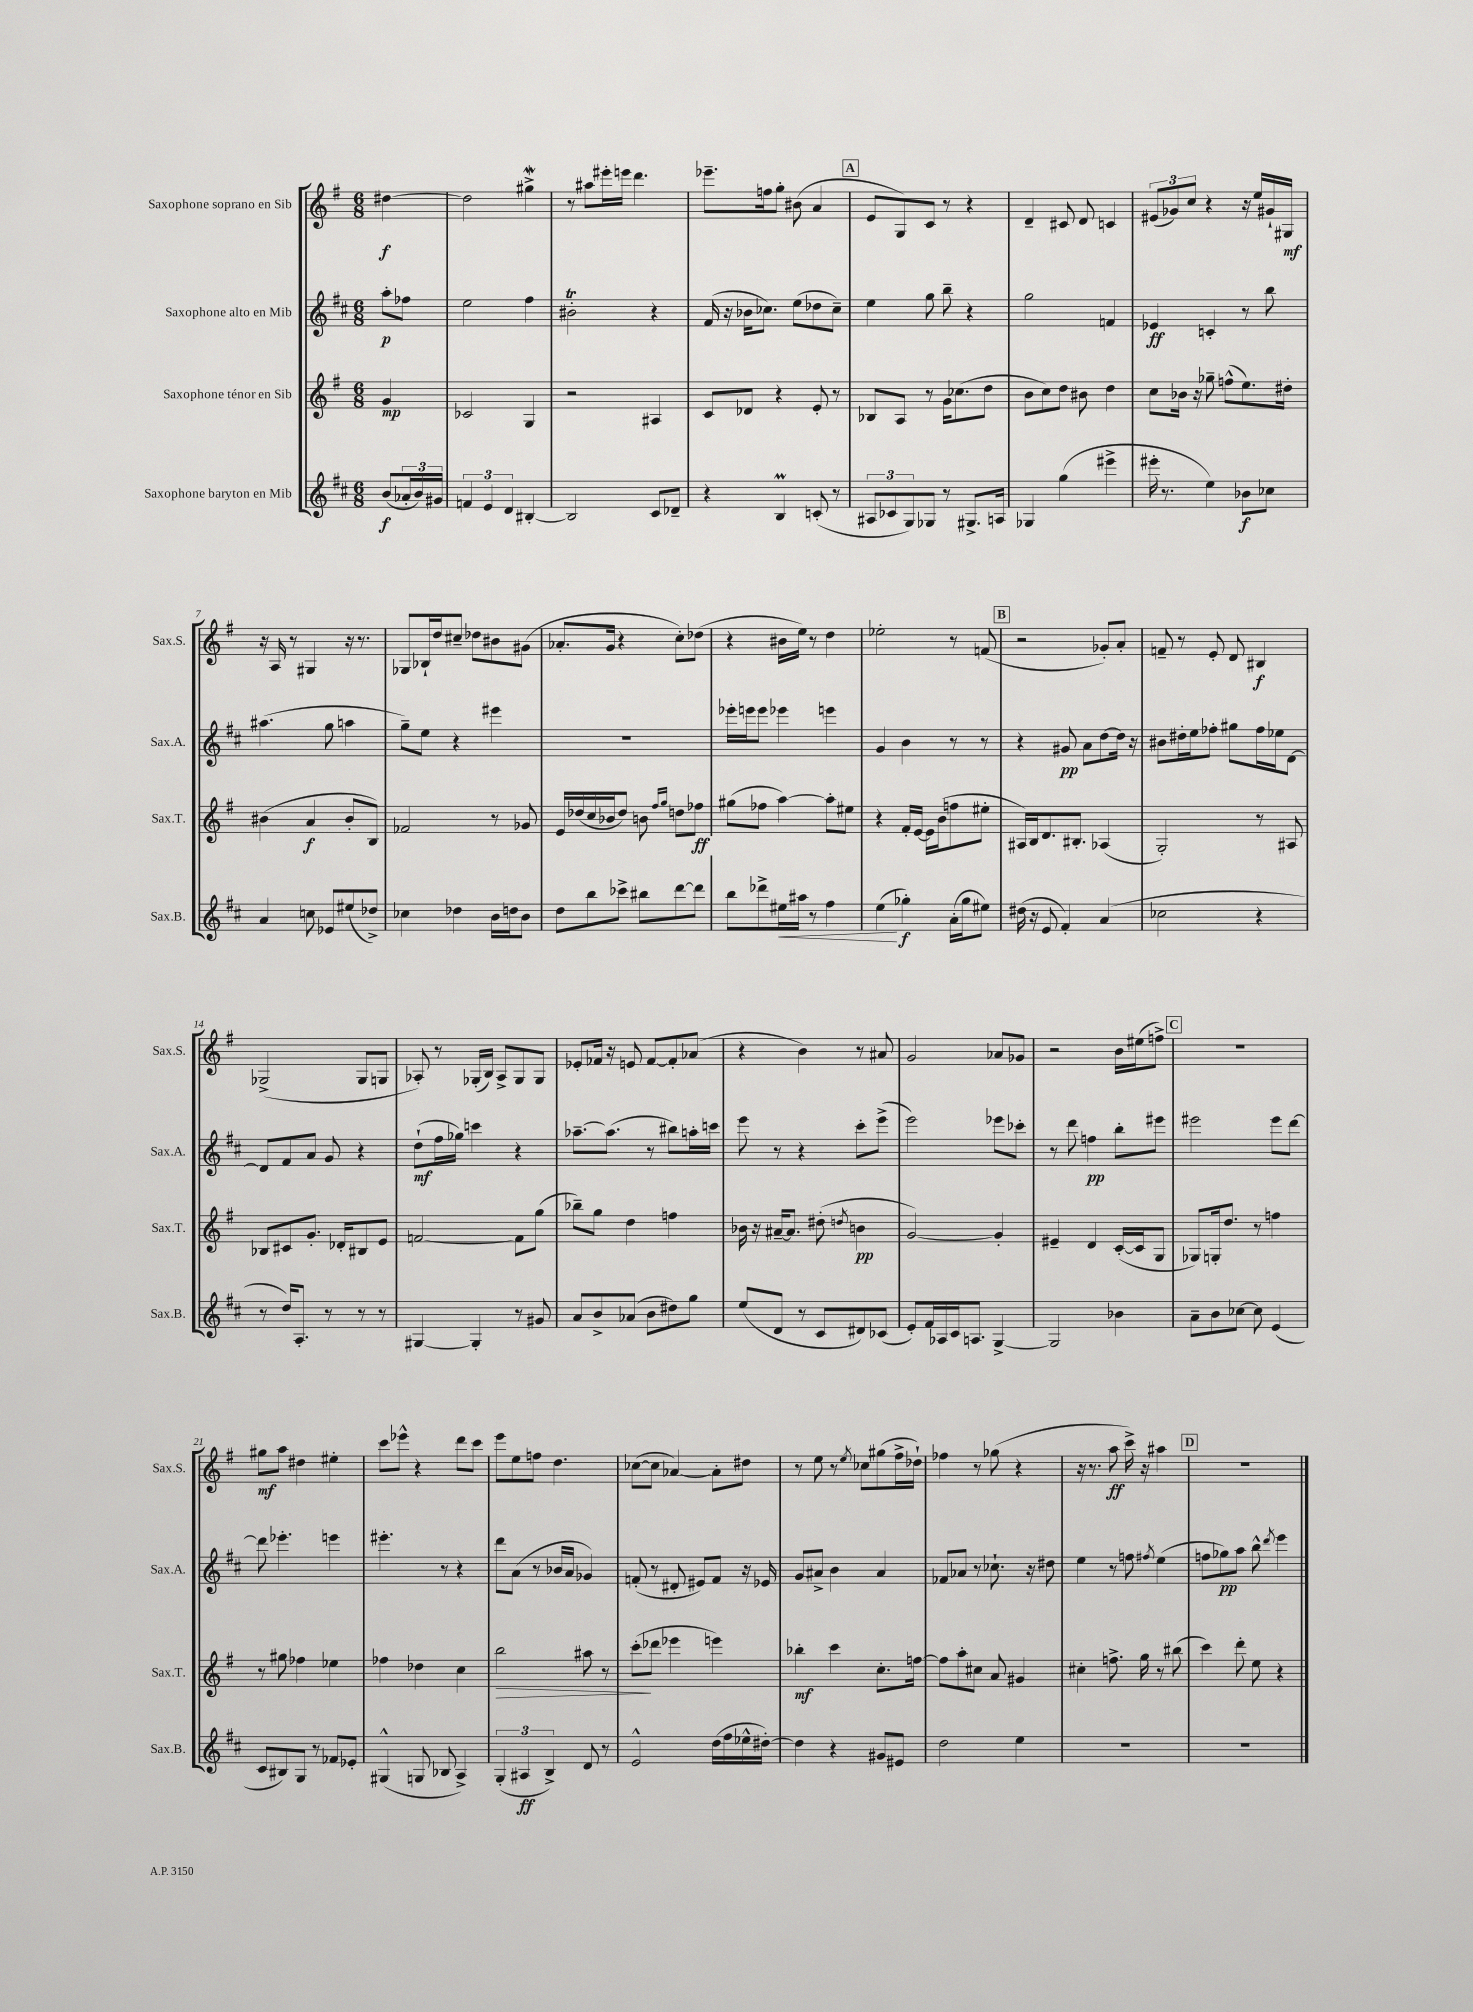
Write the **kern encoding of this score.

**kern	**kern	**kern	**kern
*staff4	*staff3	*staff2	*staff1
*clefG2	*clefG2	*clefG2	*clefG2
*k[f#c#]	*k[f#]	*k[f#c#]	*k[f#]
*M6/8	*M6/8	*M6/8	*M6/8
(8b	4g	8aa'	[4dd#
24a-'	.	8ff-	.
24b)	.	.	.
24g#	.	.	.
=	=	=	=
6f	2c-	2ee	2dd#]
6e	.	.	.
6d	.	.	.
[4B#'	4G	4ff#	4gg#^
=	=	=	=
2B#]	2r	2b#'	8r
.	.	.	8aa#
.	.	.	16eee#'
.	.	.	16eee
.	.	.	4.ddd
8c#	4A#	4r	.
8d-~	.	.	.
=	=	=	=
4r	8c	(16f#	8.eee-~
.	.	16r	.
.	8d-	16b-	.
.	.	8.cc-)	16ff
4B	4r	.	8gg'
.	.	(8ee	(8b#
(8c'	8e'	8dd-	4a
8r	8r	8cc-~)	.
=	=	=	=
12A#	8B-	4ee	8e
12c-	.	.	.
.	8A	.	8G)
12G)	.	.	.
8G-	8r	8gg	8c
8r	16g	8bb~	8r
.	(8.cc-	.	.
8.G#^	.	4r	4r
.	8dd	.	.
16A	.	.	.
=	=	=	=
4G-	8b	2gg	4d~
.	8cc)	.	.
(4gg	8dd	.	8c#
.	8b#	.	8d
4eee#^	4dd	4f	4c
=	=	=	=
16eee#'	8cc	4e-	(12e#
8.r	.	.	.
.	.	.	12g-)
.	16b-	.	.
.	.	.	12cc
.	16r	.	.
4ee)	8gg-~	4c'	4r
.	(8ff^^	.	.
8b-	8.ee)	8r	16r
.	.	.	16ee
8cc-	.	8bb	16g#`
.	16dd#'	.	16G#
=	=	=	=
4a	(4b#	(4.aa#	16r
.	.	.	16A
.	.	.	8r
8cc	4a	.	4G#
8e-	.	8gg	.
(8ee#	8b#'	4aa	16r
.	.	.	8.r
8dd-^)	8B)	.	.
=	=	=	=
4cc-	2f-	8gg~)	8G-
.	.	8ee	16B-`
.	.	.	16dd
4dd-	.	4r	8cc#~
.	.	.	8dd-
16b	8r	4eee#	8b#
16dd	.	.	.
8b	8g-	.	(8g#
=	=	=	=
8dd	16e	2.r	8.a-'
.	(16dd-	.	.
8bb	16cc	.	.
.	16b-	.	16g
8ccc-^	8dd-)	.	4r
8bb#	8b	.	.
.	16qqff#	.	.
.	16qqgg	.	.
[8ddd	8dd	.	8cc')
8ddd]	8ff-	.	(8dd-
=	=	=	=
8bb	(8gg#	16eee-'	4r
.	.	16eee	.
8ddd-^	8ff-	8eee	.
16ee#	[4aa)	4eee-	16b#
16aa#	.	.	16ee)
8r	.	.	8r
4ff#	8aa']	4eee	4dd
.	8ee#	.	.
=	=	=	=
(4ee	4r	4g	2ee-'
4gg-')	16f#'	4b	.
.	[16e	.	.
.	16e]	.	.
.	(16b	.	.
(16a'	8ff	8r	8r
16gg-	.	.	.
8ee#)	8ee#'	8r	(8f
=	=	=	=
(16dd#	16A#)	4r	2r
16r	16B	.	.
8e	8.d	.	.
4f#')	.	8g#	.
.	8.B#'	.	.
.	.	8a	.
(4a	(4A-	[8dd	8g-')
.	.	16dd]	8a'
.	.	16r	.
=	=	=	=
2cc-	2G')	8b#	8f~
.	.	16dd#'	8r
.	.	16ee	.
.	.	8ff-'	8e'
.	.	8gg#	8d
4r	8r	16ff-	4B#
.	.	16ee-	.
.	8A#	[8d	.
=	=	=	=
8r	8B-	8d]	(2G-^
16dd)	8c#	8f#	.
8.A'	.	.	.
.	8.g'	8a	.
8r	.	8g	.
.	16d-'	.	.
8r	8B#	4r	8G-
8r	8e	.	8G
=	=	=	=
[4G#	[2f	(8dd`	8A-')
.	.	16ff#	8r
.	.	16gg-)	.
4G#']	.	4ccc	(16G-'
.	.	.	16B)
.	.	.	8A-^
8r	8f]	4r	8G-
8g#	(8gg	.	8G-
=	=	=	=
8a	8bb-~)	[8.aa-~	8e-'
8b^	8gg	.	16f-
.	.	(8.aa-]	16r
(8a-	4dd	.	8e
8b	.	8r	[8f-
8dd#)	4ff	8bb#)	8f-']
8gg	.	16aa'	(8a-
.	.	16ccc	.
=	=	=	=
(8ee	16b-	8eee	4r
.	16r	.	.
8d	[16a#~	8r	.
.	8.a#]	.	.
8r	.	4r	4b)
8c#	(8dd#'	.	.
.	8qdd	.	.
8d#)	4b	8ccc#'	8r
(8c-	.	(8eee^	8a#
=	=	=	=
8e')	[2g)	2eee)	2g
16f#	.	.	.
16A-	.	.	.
16c#	.	.	.
8.A	.	.	.
[4G^	4g']	8eee-	8a-
.	.	8ccc-'	8g-
=	=	=	=
2G]	4e#~	8r	2r
.	.	8ddd	.
.	4d	4ff	.
4b-	([16c'	8bb'	16b
.	16c]	.	(16ee#
.	8G	8eee#	8ff^)
=	=	=	=
8a~	8G-)	2eee#	2.r
8b	16G'	.	.
.	8.dd	.	.
[8cc-	.	.	.
8cc-]	8r	.	.
(4e	4ff	8eee#	.
.	.	[8ddd	.
=	=	=	=
8c#	8r	8ddd]	8gg#
8B#)	8gg#	4.eee-'	8aa
8G	4ff-	.	4dd#
8r	.	.	.
8f-	4ee-	4eee	4ee#'
8e-'	.	.	.
=	=	=	=
(4G#^^	4ff-	4.eee#'	8ccc
.	.	.	8eee-^^
8G	4dd-	.	4r
8B-	.	8r	.
4A^)	4cc	4r	8ddd
.	.	.	8ccc
=	=	=	=
(6G'	2bb	8ddd	8eee
.	.	(8a	8ee
6A#	.	.	.
.	.	8r	8ff
6B^)	.	.	.
.	.	16b-	4.dd
.	.	16a	.
8d	8aa#	4g-)	.
8r	8r	.	.
=	=	=	=
2e^^	(8ccc'	(8f'	([8cc-
.	8ddd-	8r	8cc-]
.	4eee-	8d#'	[4a-)
.	.	8e#)	.
(16dd	4eee)	8f	8a-']
16ff#	.	.	.
16ee-^^	.	16r	8dd#
[16dd#')	.	16e-	.
=	=	=	=
4dd#]	4bb-'	8g	8r
.	.	8a#^	8ee
4r	4ccc	4b	8r
.	.	.	8qee
.	.	.	8cc-
8g#	8.cc'	4a#	(8gg#
8e#	.	.	16ff#^
.	[16ff	.	16dd-`)
=	=	=	=
2dd	8ff]	8f-	4ff-
.	8aa'	8a-	.
.	8cc#	8r	8r
.	8a	8.cc-`	(8gg-
4ee	4g#	.	4r
.	.	16r	.
.	.	8dd#	.
=	=	=	=
2.r	4cc#'	4ee	16r
.	.	.	8.r
.	8.ff^	8r	8aa
.	.	8ff	16ccc^)
.	16gg	.	16r
.	.	8qff#	.
.	8r	(4ee	4aa#
.	(8bb#	.	.
=	=	=	=
2.r	4ccc)	8ff	2.r
.	.	8gg-)	.
.	8ddd'	8aa	.
.	8ee	8bb^^	.
.	.	8qddd	.
.	4r	4eee	.
==	==	==	==
*-	*-	*-	*-
